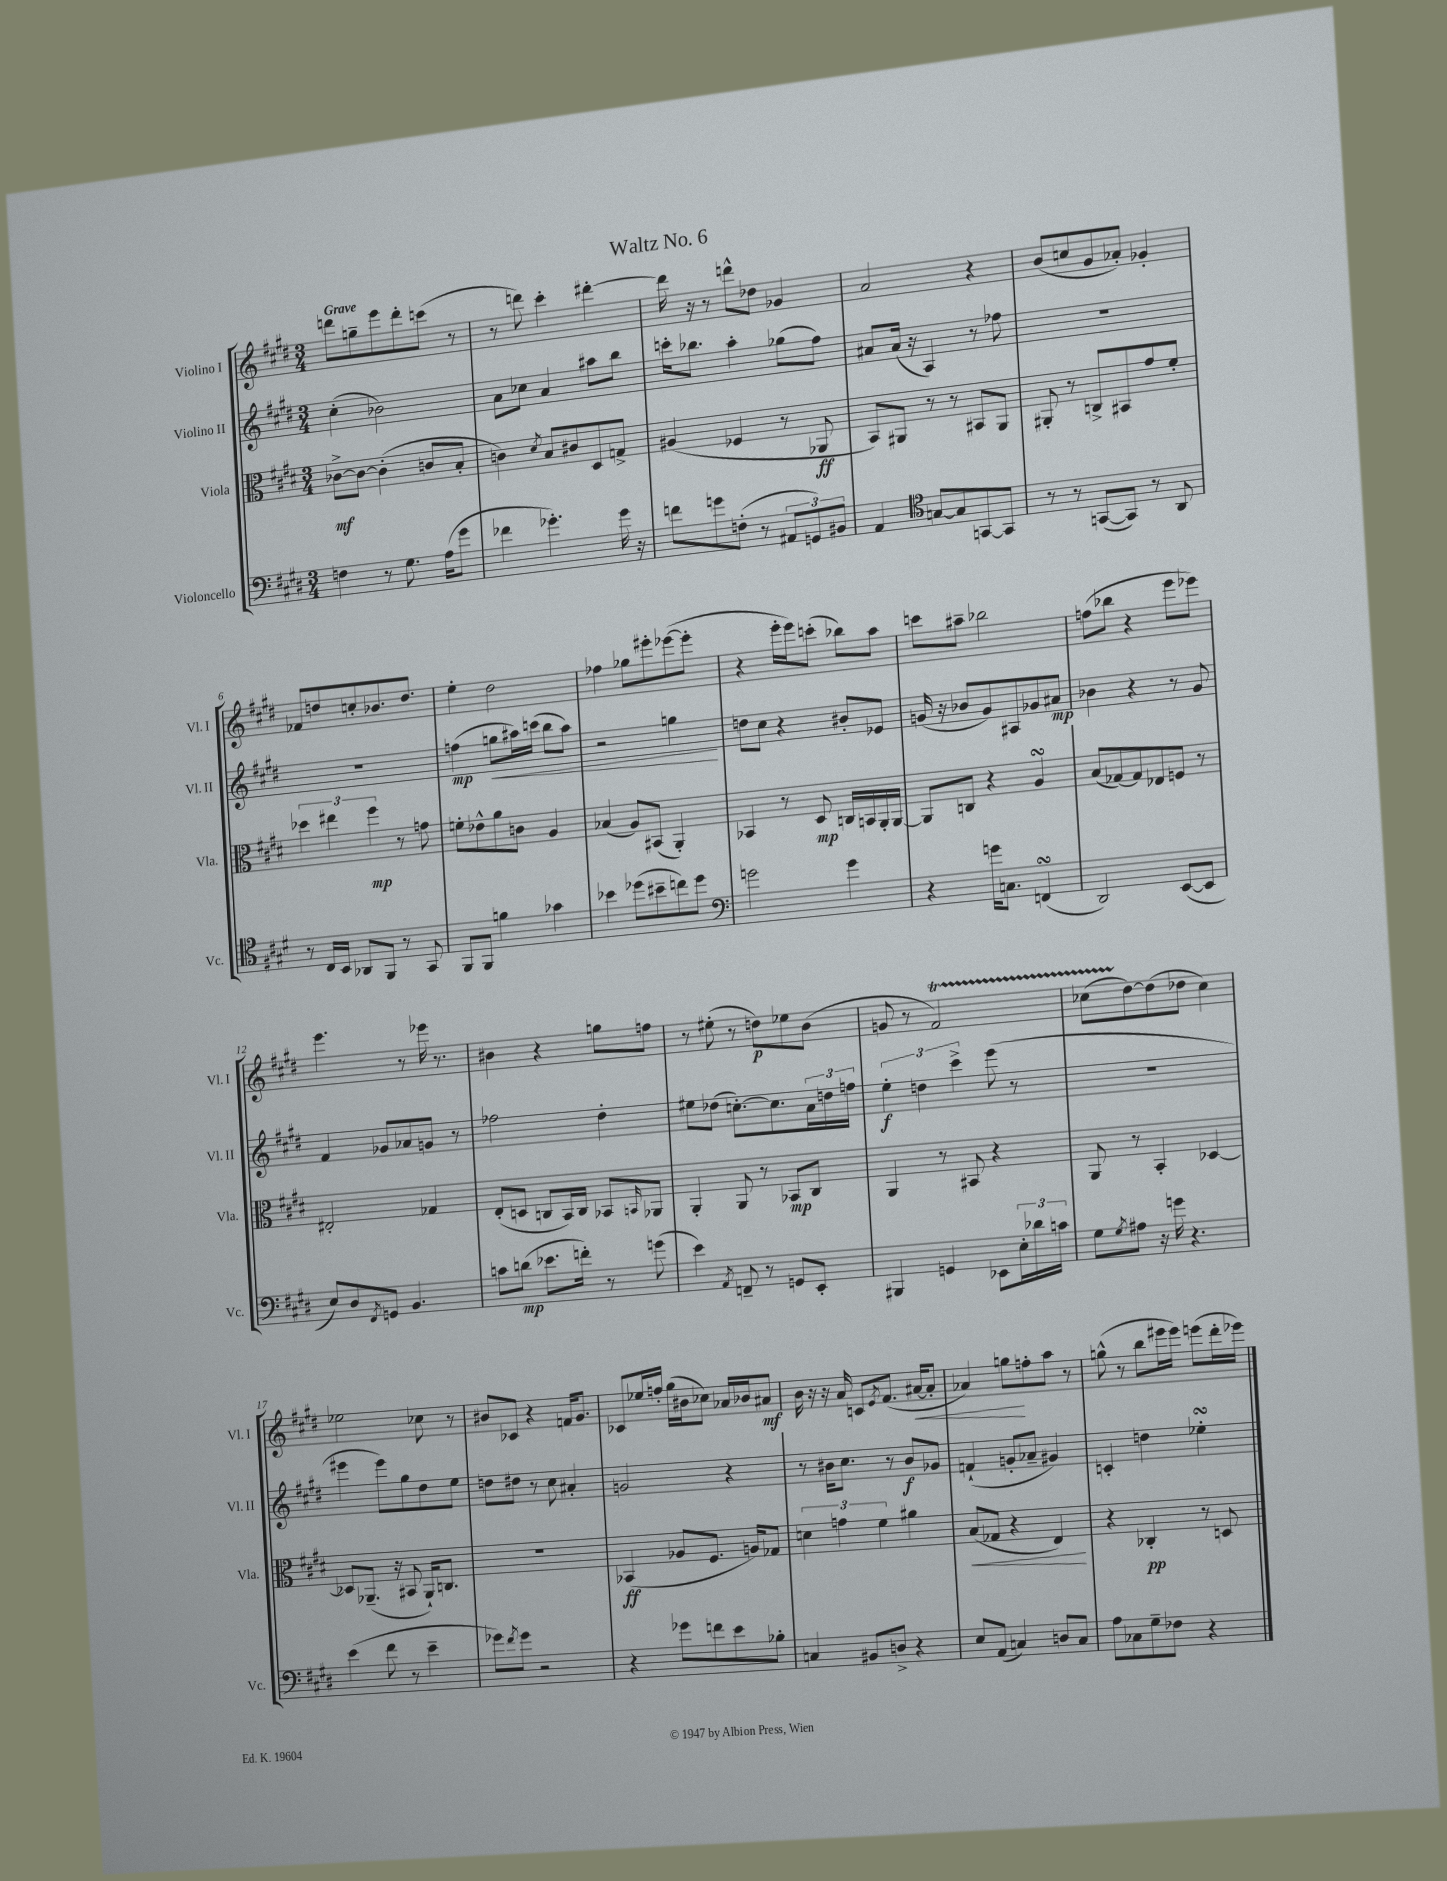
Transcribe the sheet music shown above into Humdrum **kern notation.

**kern	**kern	**kern	**kern
*staff4	*staff3	*staff2	*staff1
*clefF4	*clefC3	*clefG2	*clefG2
*k[f#c#g#d#]	*k[f#c#g#d#]	*k[f#c#g#d#]	*k[f#c#g#d#]
*M3/4	*M3/4	*M3/4	*M3/4
4F	[8c-^	(4cc#'	8ddd
.	8c-_	.	8gg~
8r	(4c-']	2b-)	8eee
8.G#	.	.	8ddd'
.	8c	.	(8ccc
(16A	.	.	.
8g#	8B'	.	8r
=	=	=	=
4f-	4c)	8a	8r
.	.	8cc-	8ddd)
.	8qd#	.	.
4.g-')	8B	4a	4ccc#'
.	8c#	.	.
.	8D#	8aa#	[4ddd#'
16g-	8G^	8bb	.
16r	.	.	.
=	=	=	=
8f	(4A#	16ccc'	16ddd#]
.	.	8.bb-	16r
8g	.	.	8r
(8F'	4F-	4aa'	8ddd^^
8r	.	.	8dd-
12AA#	8r	(8gg-	4g-
12GG)	.	.	.
.	8AA-	8ff#)	.
12BB#	.	.	.
=	=	=	=
4AA	8BB)	8a#	2a
.	8AA#	(16a#	.
.	.	16r	.
*clefC4	*	*	*
[8G	8r	4A)	.
8G]	8r	.	.
[8GG	8BB#	8r	4r
8GG]	8AA#	8ff-	.
=	=	=	=
8r	8AA#'	2.r	(8b
8r	8r	.	8cc
([8GG	8C^	.	8g#
8GG])	8BB#	.	8a-')
8r	8g#	.	4g-'
8AA	8f#'	.	.
=	=	=	=
8r	6dd-	2.r	8f-
16C#	.	.	8dd
.	6ee#	.	.
16BB	.	.	.
8AA-	.	.	8cc'
.	6ff#	.	.
8FF#	.	.	8.b-
8r	8r	.	.
.	.	.	8.dd
8GG#	8g	.	.
=	=	=	=
8FF#	8f'	(4ff	4ee'
8FF#	8e-^^	.	.
4f	8a	8gg	2dd#
.	8c	16aa#)	.
.	.	(16ccc	.
4g-	4A	8bb	.
.	.	8aa#)	.
=	=	=	=
4b-	(4B-	2r	4ff-
(8dd-	8A)	.	8gg-
8b#~	(8BB#	.	8eee#'
8cc)	4AA')	4gg	([8eee-
8dd-	.	.	8eee-']
=	=	=	=
*clefF4	*	*	*
2g	4BB-	8dd	4r
.	.	8cc#	.
.	8r	4r	16eee'
.	.	.	16eee)
.	8D#	.	(8ccc'
4g	16C	8b#'	8bb-)
.	16BB	.	.
.	16AA'	8e-	8aa
.	[16AA	.	.
=	=	=	=
4r	8AA]	(16g	8ccc
.	.	16r	.
.	8C	8b-	8aa#~
16g	4r	8g)	2bb-
8.C	.	.	.
.	.	8A#	.
(4FF	4A	8g-	.
.	.	8a#	.
=	=	=	=
2DD#)	(8B	4b-	(8ff
.	[8G-)	.	8bb-
.	8G-]	4r	4r
.	8E-	.	.
([8EE	8F	8r	8eee
8EE]	8r	8g#	8eee-)
=	=	=	=
8E)	2E#'	4f#	4.eee
8D#	.	.	.
8qFF#	.	.	.
8GG	.	8g-	.
4.BB	.	8a-	8r
.	4G-	8g	16eee-
.	.	.	8.r
.	.	8r	.
=	=	=	=
8c	(8E'	2ff-	4b#
(8d	8D	.	.
8.e-	8C	.	4r
.	16BB)	.	.
16f')	16C	.	.
8r	8BB-	4dd#'	8gg
.	16qqBB	.	.
(8g	8AA-	.	8ff
=	=	=	=
4e)	4AA'	8ee#	8r
.	.	(8dd-	(8ee#'
8qAA	.	.	.
8FF~	8AA	[8.cc')	8r
8r	8r	.	8dd)
.	.	8.cc]	.
8GG	8BB-	.	8ee-
8EE'	8C#	24a	(8b
.	.	24dd	.
.	.	24ff	.
=	=	=	=
4BBB#	4AA	6ee'	8g
.	.	.	8r
.	.	6dd	.
4GG	8r	.	2f#)
.	.	6ccc#^	.
.	8BB#	.	.
8EE-	4r	(8eee	.
24E'	.	8r	.
24d-	.	.	.
24c	.	.	.
=	=	=	=
8G#	8AA	2.r	(8cc-
8qG#	.	.	.
8A#	8r	.	[8dd#)
16r	4BB'	.	(8dd#]
16g	.	.	.
4.r	.	.	8dd-
.	[4D-	.	4cc-)
=	=	=	=
(4e	8D-]	4eee#	2ee-
.	(8.AA-~	.	.
8f#	.	8eee#)	.
.	16r	.	.
8r	8BB#	8gg#	.
4e~	16AA-`)	8dd#	8cc-
.	8.C	.	.
.	.	8ee	8r
=	=	=	=
8g-)	2.r	8dd	8b#
8qf#	.	.	.
8g-	.	8dd#	8c-
2r	.	8r	4r
.	.	8cc#	.
.	.	4a#'	16f
.	.	.	8.g#
=	=	=	=
4r	(4BB-	2g	8c-
.	.	.	16ee-
.	.	.	16ff'
8g-	8A-	.	(16gg#
.	.	.	16b#
8f	8.F#	.	8cc-)
8e	.	4r	16a-
.	16A)	.	16b-
8B-'	8G-	.	8a#
=	=	=	=
4C	6d	8r	16b
.	.	.	16r
.	.	16b#	16r
.	6g	.	.
.	.	8.cc#	16a
8BB#	.	.	8c
.	6f#	.	.
.	.	.	8qe
8D^	.	8r	(8.f#
4r	4a#	8b#	.
.	.	.	[16a#
.	.	8g-	8a#']
=	=	=	=
8E	(8B	(4f`	4a-)
(8AA	8G-	.	.
4C)	4r	8g'	8gg
.	.	8a-~	8ff'
8D	4E)	4g#)	8aa
8C	.	.	8r
=	=	=	=
8A	4r	4c'	(8gg^^
8C-	.	.	8r
8G#~	4C-'	4dd	8bb
8F-	.	.	16eee#
.	.	.	16eee#)
4r	8r	4ee-'	(8eee
.	8D	.	16ddd#'
.	.	.	16eee-)
==	==	==	==
*-	*-	*-	*-
